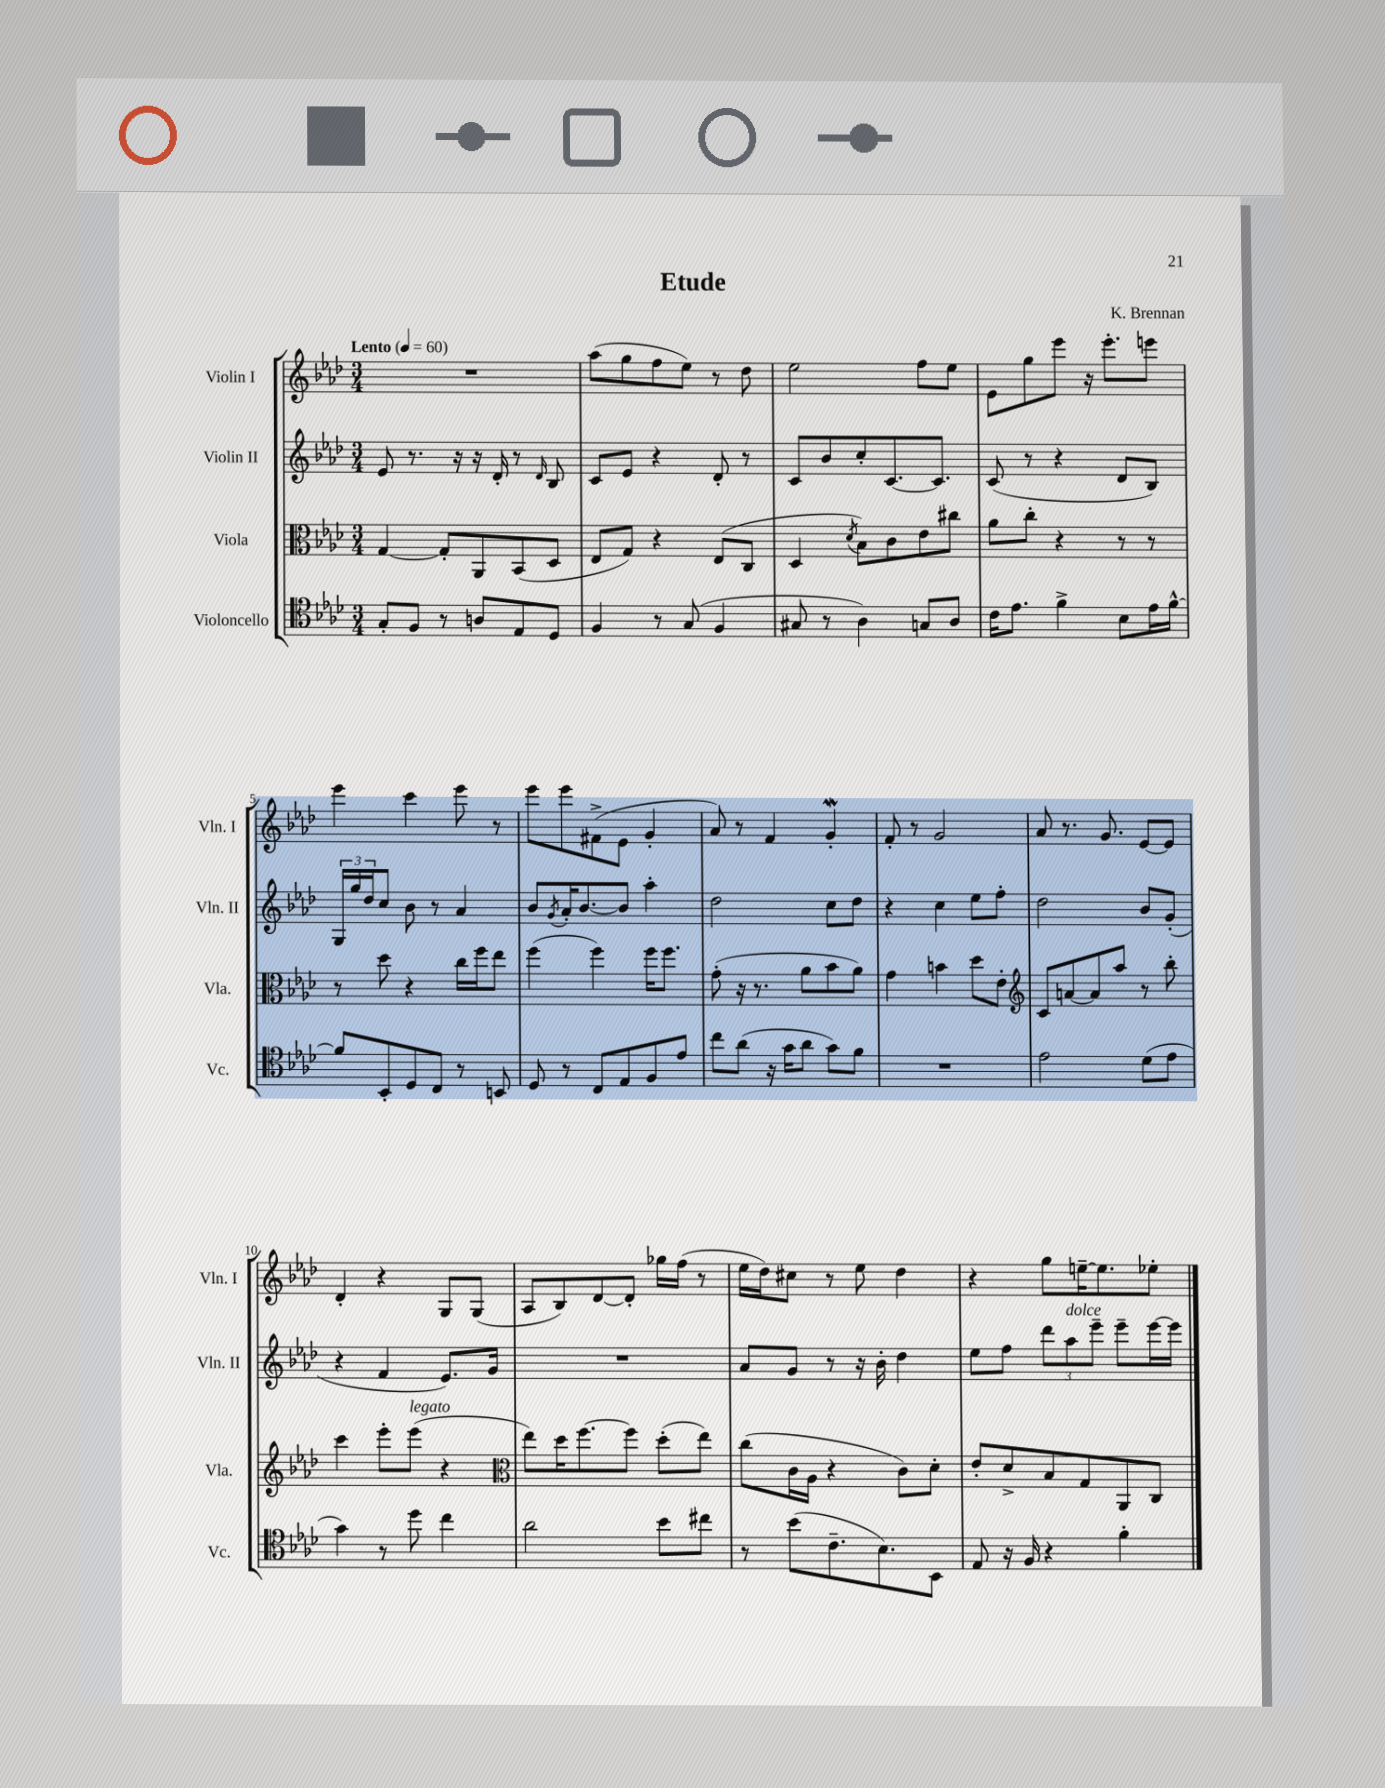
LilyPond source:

\header { title = "Etude" composer = "K. Brennan" }
<<
\new StaffGroup <<
\new Staff = "s0" \with { instrumentName = "Violin I" shortInstrumentName = "Vln. I" } {
    \clef treble \key aes \major \numericTimeSignature \time 3/4 \tempo "Lento" 4 = 60
    R2. |
    aes''8( g''8 f''8 ees''8) r8 des''8 |
    ees''2 f''8 ees''8 |
    ees'8 g''8 ees'''8 r16 ees'''8.-. e'''8 |
    ees'''4 c'''4 ees'''8 r8 |
    ees'''8 ees'''8 fis'8->( ees'8 g'4-. |
    aes'8) r8 f'4 g'4-.\mordent |
    f'8-. r8 g'2 |
    aes'8 r8. g'8. ees'8~ ees'8 |
    des'4-. r4 g8 g8( |
    aes8 bes8) des'8~ des'8-. ges''16 f''16( r8 |
    ees''16 des''16) cis''8 r8 ees''8 des''4 |
    r4 g''8 e''16~-- e''8. ees''8-. \bar "|." |
}
\new Staff = "s1" \with { instrumentName = "Violin II" shortInstrumentName = "Vln. II" } {
    \clef treble \key aes \major \numericTimeSignature \time 3/4
    ees'8 r8. r16 r16 des'16-. r8 \grace { des'16 } bes8 |
    c'8 ees'8 r4 des'8-. r8 |
    c'8 bes'8 c''8-. c'8.~ c'8. |
    c'8( r8 r4 des'8 bes8) |
    \tuplet 3/2 { g16 g''16 des''16 } c''8 bes'8 r8 aes'4 |
    bes'8 \acciaccatura { g'8 } aes'16-. bes'8.~ bes'8 aes''4-. |
    des''2 c''8 des''8 |
    r4 c''4 ees''8 f''8-. |
    des''2 bes'8 g'8-.( |
    r4 f'4 ees'8.) g'16 |
    R2. |
    aes'8 g'8 r8 r16 bes'16-. des''4 |
    ees''8 f''8 \tuplet 3/2 { des'''8 aes''8^\markup { \italic "dolce" } ees'''8-- } ees'''8-- ees'''16~ ees'''16 \bar "|." |
}
\new Staff = "s2" \with { instrumentName = "Viola" shortInstrumentName = "Vla." } {
    \clef alto \key aes \major \numericTimeSignature \time 3/4
    g4~ g8-. aes,8 bes,8( des8 |
    ees8 g8) r4 ees8( c8 |
    des4 \acciaccatura { des'8 } bes8) c'8 ees'8 cis''8 |
    aes'8 c''8-. r4 r8 r8 |
    r8 des''8 r4 c''16 f''16 ees''8 |
    f''4( f''4) f''16 f''8. |
    g'8-.( r16 r8. aes'8 bes'8 aes'8) |
    g'4 b'4 des''8 ees'8-. |
    \clef treble c'8 a'8~ a'8 aes''8 r8 bes''8-. |
    c'''4 ees'''8-. ees'''8^\markup { \italic "legato" }( r4 |
    \clef alto ees''8) des''16 f''8.~ f''8 des''8-.( ees''8) |
    c''8( c'16 aes16 r4 c'8) des'8-. |
    ees'8-. des'8-> bes8 g8 aes,8 c8 \bar "|." |
}
\new Staff = "s3" \with { instrumentName = "Violoncello" shortInstrumentName = "Vc." } {
    \clef tenor \key aes \major \numericTimeSignature \time 3/4
    g8-. f8 r8 a8 ees8 des8 |
    f4 r8 g8( f4 |
    gis8 r8 aes4) g8 aes8 |
    c'16 ees'8. f'4-> bes8 ees'16 f'16~-^ |
    f'8 bes,8-. des8 c8 r8 b,8 |
    des8 r8 c8 ees8 f8 ees'8 |
    c''8 aes'8( r16 g'16 aes'8 g'8) f'8 |
    R2. |
    ees'2 des'8( ees'8 |
    g'4) r8 des''8 c''4 |
    aes'2 bes'8 cis''8 |
    r8 bes'8( c'8.-- bes8.) bes,8 |
    ees8 r16 f16 r4 f'4-. \bar "|." |
}
>>
>>
